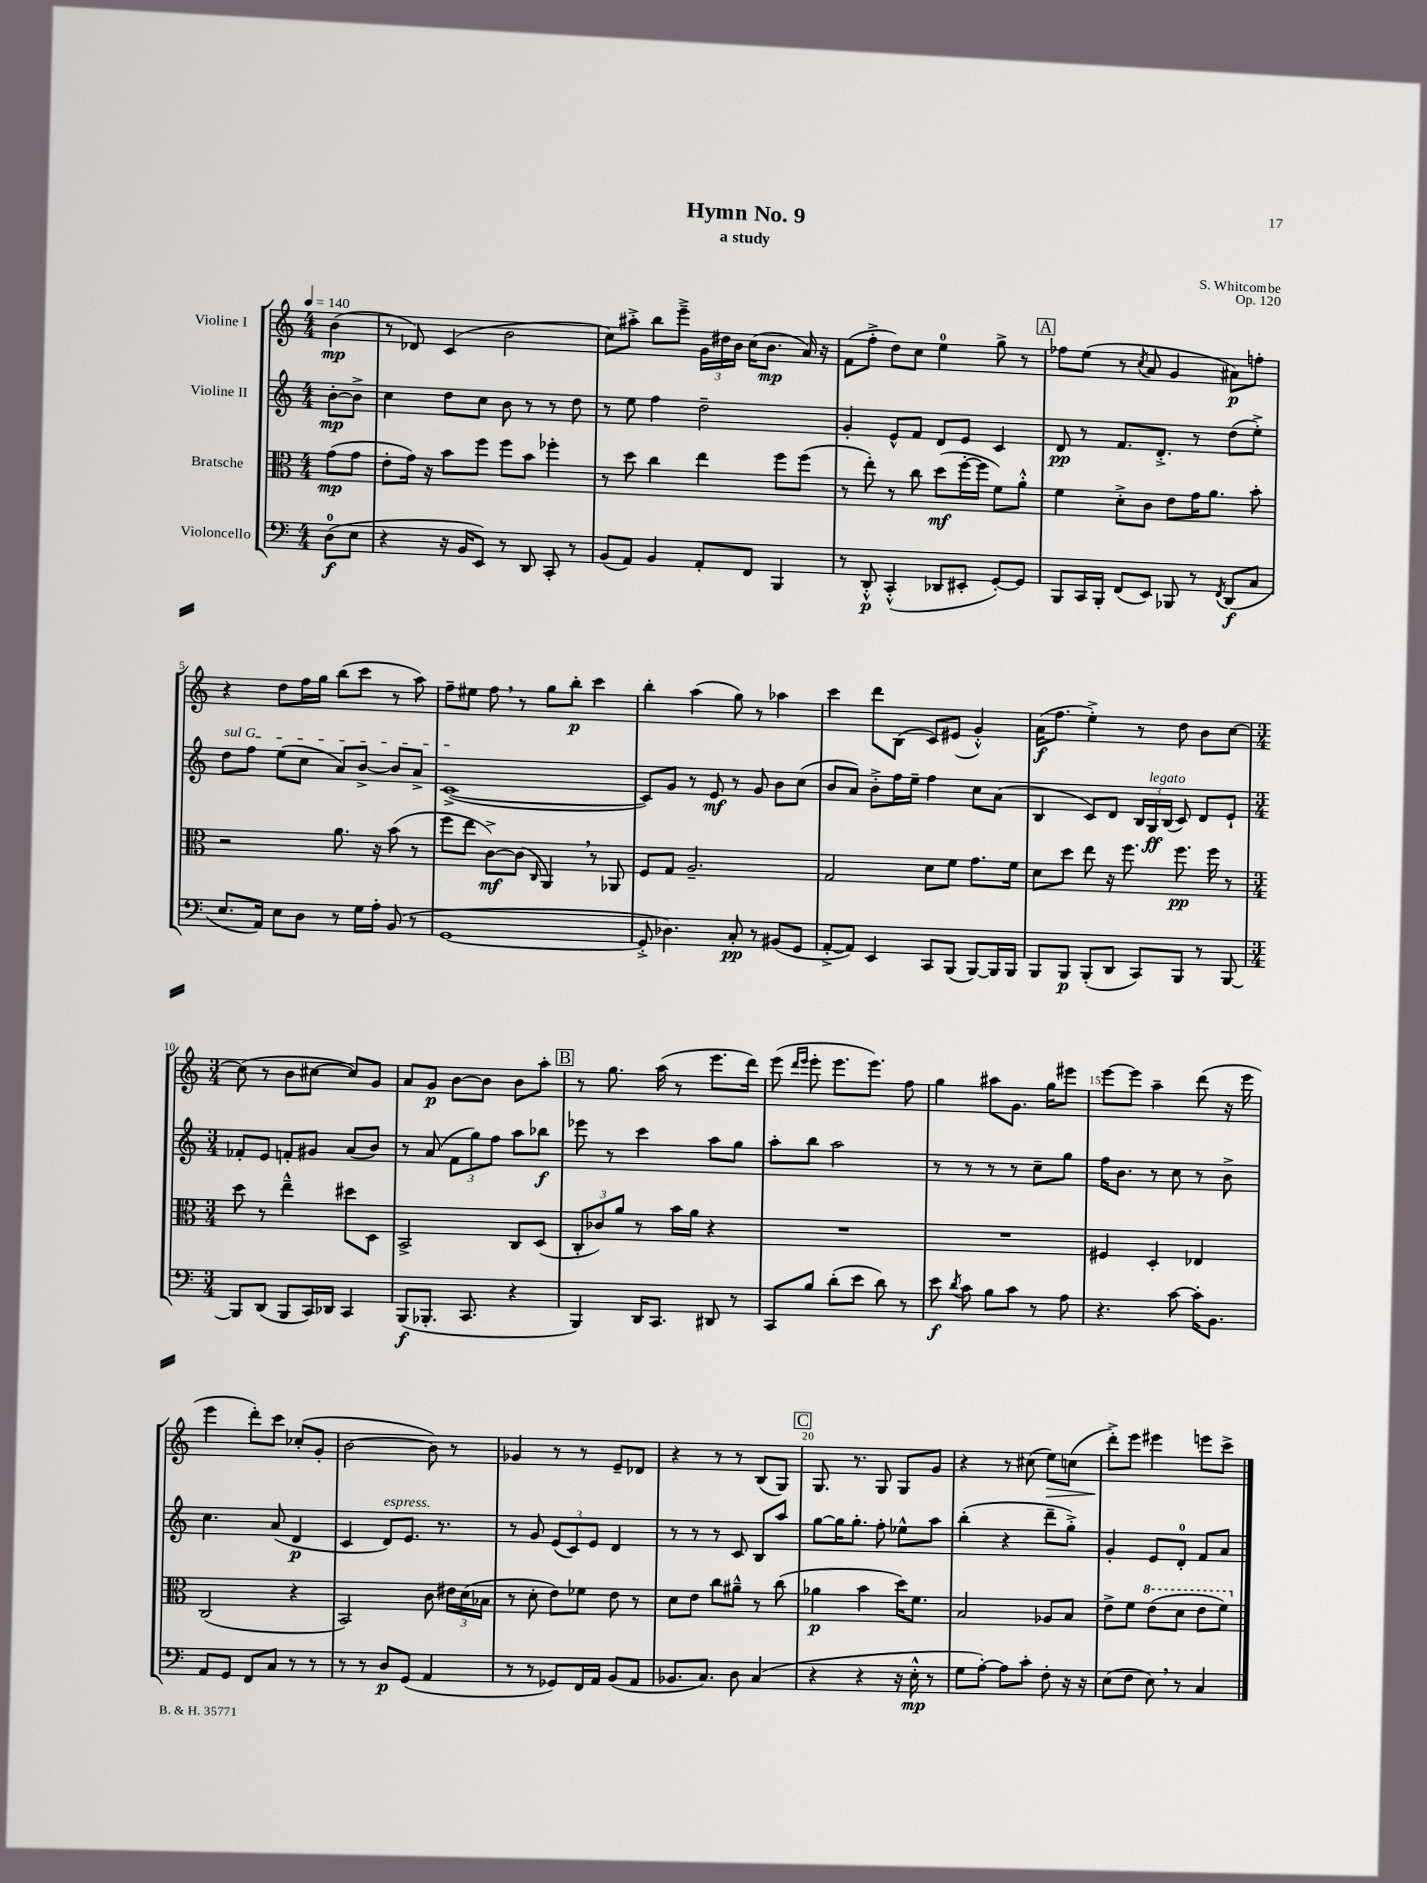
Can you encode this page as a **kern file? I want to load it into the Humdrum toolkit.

**kern	**kern	**kern	**kern
*staff4	*staff3	*staff2	*staff1
*clefF4	*clefC3	*clefG2	*clefG2
*k[]	*k[]	*k[]	*k[]
*M4/4	*M4/4	*M4/4	*M4/4
*MM140	*MM140	*MM140	*MM140
(8D\L	(8g\L	[8b'\L	(4b\
8E\J	8g\J	8b^\]J	.
=	=	=	=
4r	8e'\L	4cc\	8r
.	16g\Jk)	.	8d-/)
.	16r	.	.
16r	8b\L	8dd\L	(4c/
16BB/LK	.	.	.
8EE/J)	8ff\J	8cc\J	.
8r	8ff\L	8b\	2b\
8DD/	8b\J	8r	.
8CC'/	4ff-'\	8r	.
8r	.	8dd\	.
=	=	=	=
(8BB/L	8r	8r	8cc\L)
8AA/J)	8dd\	8ee\	8aa#'^\J
4BB/	4cc\	4ff\	8bb\L
.	.	.	8eee~^\J
8AA'/L	4ee\	2dd~\	24g\LL
.	.	.	24dd#\
.	.	.	24b\JJ
8FF/J	.	.	(16cc\LK
.	.	.	8.b\J
4BBB/	8ff\L	.	.
.	(8ff\J	.	16a/)
.	.	.	16r
=	=	=	=
8r	8r	4g'/	(8f\L
8DD'^^/	8ee'\)	.	8ff'^\J
(4CC'^^/	8r	8e^^/L	8dd\L)
.	8cc\	8f/J	8cc\J
8DD-/L	(8dd\L	8d/L	4ee\
8EE#'/J	[16ff'\L	8e/J	.
.	16ff\]JJ	.	.
[8GG'/L)	8f\L)	4c/	8gg^\
8GG/]J	8a'^^\J	.	8r
=	=	=	=
8BBB/L	4f\	8d/	8ff-\L
16CC/L	.	8r	(8ee\J
16BBB'/JJ	.	.	.
(8FF/L	8d'^\L	8.f/L	8r
.	.	.	8qcc/
8EE/J)	8c\J	.	8a/
.	.	8.d'^/J	.
8BBB-/	8e\L	.	4g/
8r	16g\K	8r	.
.	8.a\J	.	.
8qFF/	.	.	.
(8DD/L	.	(8dd\L	8a#\L)
8C/J	8b'\	8ee'^\J)	8ff'\J
=	=	=	=
8.E/L	2r	8dd\L	4r
.	.	8ff\J	.
16AA/Jk)	.	.	.
8E\L	.	(8ee\L	8dd\L
8D\J	.	8cc\J	16ff\L
.	.	.	16gg\JJ
8r	8.a\	8a/L)	(8bb\L
16G\LL	.	[8b^/J	8ccc\J
16A'\JJ	16r	.	.
(8BB/	(8b\	8b/]L	8r
8r	8r	8a^/J	8aa\)
=	=	=	=
[1GG	8ff\L	([1c^	8ff~\L
.	8ee\J	.	8ee#\J
.	[8c^\L)	.	8ff\
.	(8c\]J	.	8r
.	16qqC/	.	.
.	4AA/)	.	8gg\L
.	.	.	8bb'\J
.	8r	.	4ccc\
.	8AA-/	.	.
=	=	=	=
8GG'^/]	8F/L	8c/]L)	4bb'\
4.D-\)	8G/J	8g/J	.
.	2.A~/	8r	(4aa\
.	.	8e/	.
8C'/	.	8r	8gg\)
8r	.	8g/	8r
(8BB#/L	.	8b\L	4aa-\
8GG/J	.	(8cc\J	.
=	=	=	=
[8AA'^/L	2G/	8b/L	4ccc\
8AA/]J)	.	8a/J)	.
4EE/	.	8b'^\L	8ddd\L
.	.	16ff\L	(8B\J
.	.	16ee~\JJ	.
8CC/L	8d\L	4ff\	8c/L)
(8BBB/J	8f\J	.	(8e#/J
[8BBB/L)	8.g\L	8cc\L	4g'^^/)
16BBB/]L	.	(8a\J	.
16BBB/JJ	16f\Jk	.	.
=	=	=	=
8BBB/L	8d\L	4B/	(16a\LK
.	.	.	8.ff\J
8BBB/J	8dd\J	.	.
(8BBB'/L	8ee\	8c/L)	4ee'^\)
8DD/J	16r	8d/J	.
.	8.ff\	.	.
8CC/L)	.	24B/LL	8r
.	.	24G/	.
.	.	(24B/JJ	.
8BBB/J	8.ff\	8c/)	8dd\
8r	.	8d/L	8b\L
.	16ff\	.	.
[8BBB/	8r	8e`/J	[8cc\J
=	=	=	=
*M3/4	*M3/4	*M3/4	*M3/4
8BBB/]L	8dd\	8f-'/L	(8cc\]
(8DD/J	8r	8e/J	8r
8BBB/L	4ee~^^\	8f'/L	8b\L
16CC/L)	.	8g#/J	[8cc#\J
16DD-/JJ	.	.	.
4CC/	8dd#\L	(8a/L	8cc#/]L)
.	8D\J	8b/J)	8g/J
=	=	=	=
(8BBB/L	2BB^/	8r	8a/L
8.BBB-'/J	.	(8a/	8g/J
.	.	12f\L	[8b\L
8.CC/	.	.	.
.	.	12gg\)	.
.	.	.	8b\]J
.	.	12ff\J	.
4r	8C/L	8aa\L	8b\L
.	(8D/J	8bb-\J	8aa'\J
=	=	=	=
4BBB/)	12C'/L	8eee-\	8r
.	12c-/)	.	.
.	.	8r	8.gg\
.	12a/J	.	.
16DD/LK	8r	4ccc\	.
8.CC/J	.	.	(16aa\
.	16b\LL	.	8r
.	16a\JJ	.	.
8DD#/	4r	8aa\L	8.eee\L
8r	.	8gg\J	.
.	.	.	16ddd\Jk)
=	=	=	=
8CC/L	2.r	8aa'\L	(8eee\
.	.	.	16qqddd/LL
.	.	.	16qqeee/JJ
8B/J	.	8bb\J	8eee'\
(8d'\L	.	2aa\	8.eee\L
8e\J	.	.	.
.	.	.	8.eee\J)
8d\)	.	.	.
8r	.	.	8ff\
=	=	=	=
8e\	2.r	8r	4gg\
8qd/	.	.	.
8c\	.	8r	.
8B\L	.	8r	8aa#\L
8c\J	.	8r	8.g\J
8r	.	8cc~\L	.
.	.	.	16gg\LK
8A\	.	8gg\J	8eee#\J
=	=	=	=
4.r	4F#/	16ff\LK	[8eee\L
.	.	8.b\J	.
.	.	.	8eee\]J
.	4D'/	8r	4aa~\
[8c\	.	8cc\	.
16c'\]LK	4E-/	8r	(8ddd\
8.BB\J	.	.	.
.	.	8b^\	16r
.	.	.	16eee\
=	=	=	=
8AA/L	(2C/	4.cc\	4eee\
8GG/J	.	.	.
8FF/L	.	.	8ddd'\L)
8C/J	.	(8a/	8ccc\J
8r	4r	4d/	(8cc-'/L
8r	.	.	8g'/J
=	=	=	=
8r	2BB/)	4c/	[2b\
8r	.	.	.
8D/L	.	8d/L)	.
(8GG/J	.	8.e/J	.
4AA/	8c\	.	8b\])
.	.	8.r	.
.	24e#\LL	.	8r
.	(24d\	.	.
.	24B-\JJ	.	.
=	=	=	=
8r	8r	8r	4g-/
8r	8d'\	8g/	.
8GG-/L)	8e\L)	(12e/L	8r
.	.	12c/)	.
16FF/L	8f-\J	.	8r
.	.	12e/J	.
16AA/JJ	.	.	.
(8BB/L	8e\	4d/	8e~/L
8AA/J	8r	.	8d-/J
=	=	=	=
8.BB-/L	8d\L	8r	4r
.	8e\J	8r	.
8.C/J)	.	.	.
.	8cc\L	8r	8r
8D\	8a#~^^\J	8c/	8r
(4C/	8r	8B/L	(8B/L
.	(8cc\	8aa/J	8G/J)
=	=	=	=
4r	4a-\	[8gg\L	8.G/
.	.	16gg\]K	.
.	.	8.gg'\J	8.r
4r	4b\	.	.
.	.	8ff'\	8G/
16r	16dd\LK)	8ee-^^\L	8G/L
16E'^^\	8.f\J	.	.
8r	.	8aa\J	8g/J
=	=	=	=
8G\L	2B/	(4bb'\	4r
[8A'\J)	.	.	.
8A\]L	.	4r	8r
8c'\J	.	.	(8cc#\
8F'\	8A-/L	8ddd~\L	8ee\L)
16r	8B/J	8gg'^\J)	(8cc\J
16r	.	.	.
=	=	=	=
(8E\L	8e^\L	4g'/	8ddd'^\L)
8F\J	8f\J	.	8eee\J
8E\)	(8ee\L	8e/L	4eee#\
8r	8dd\J	8d'/J	.
4C/	8ee\L	8f/L	8eee\L
.	8ff\J)	8a/J	8ccc^\J
==	==	==	==
*-	*-	*-	*-
